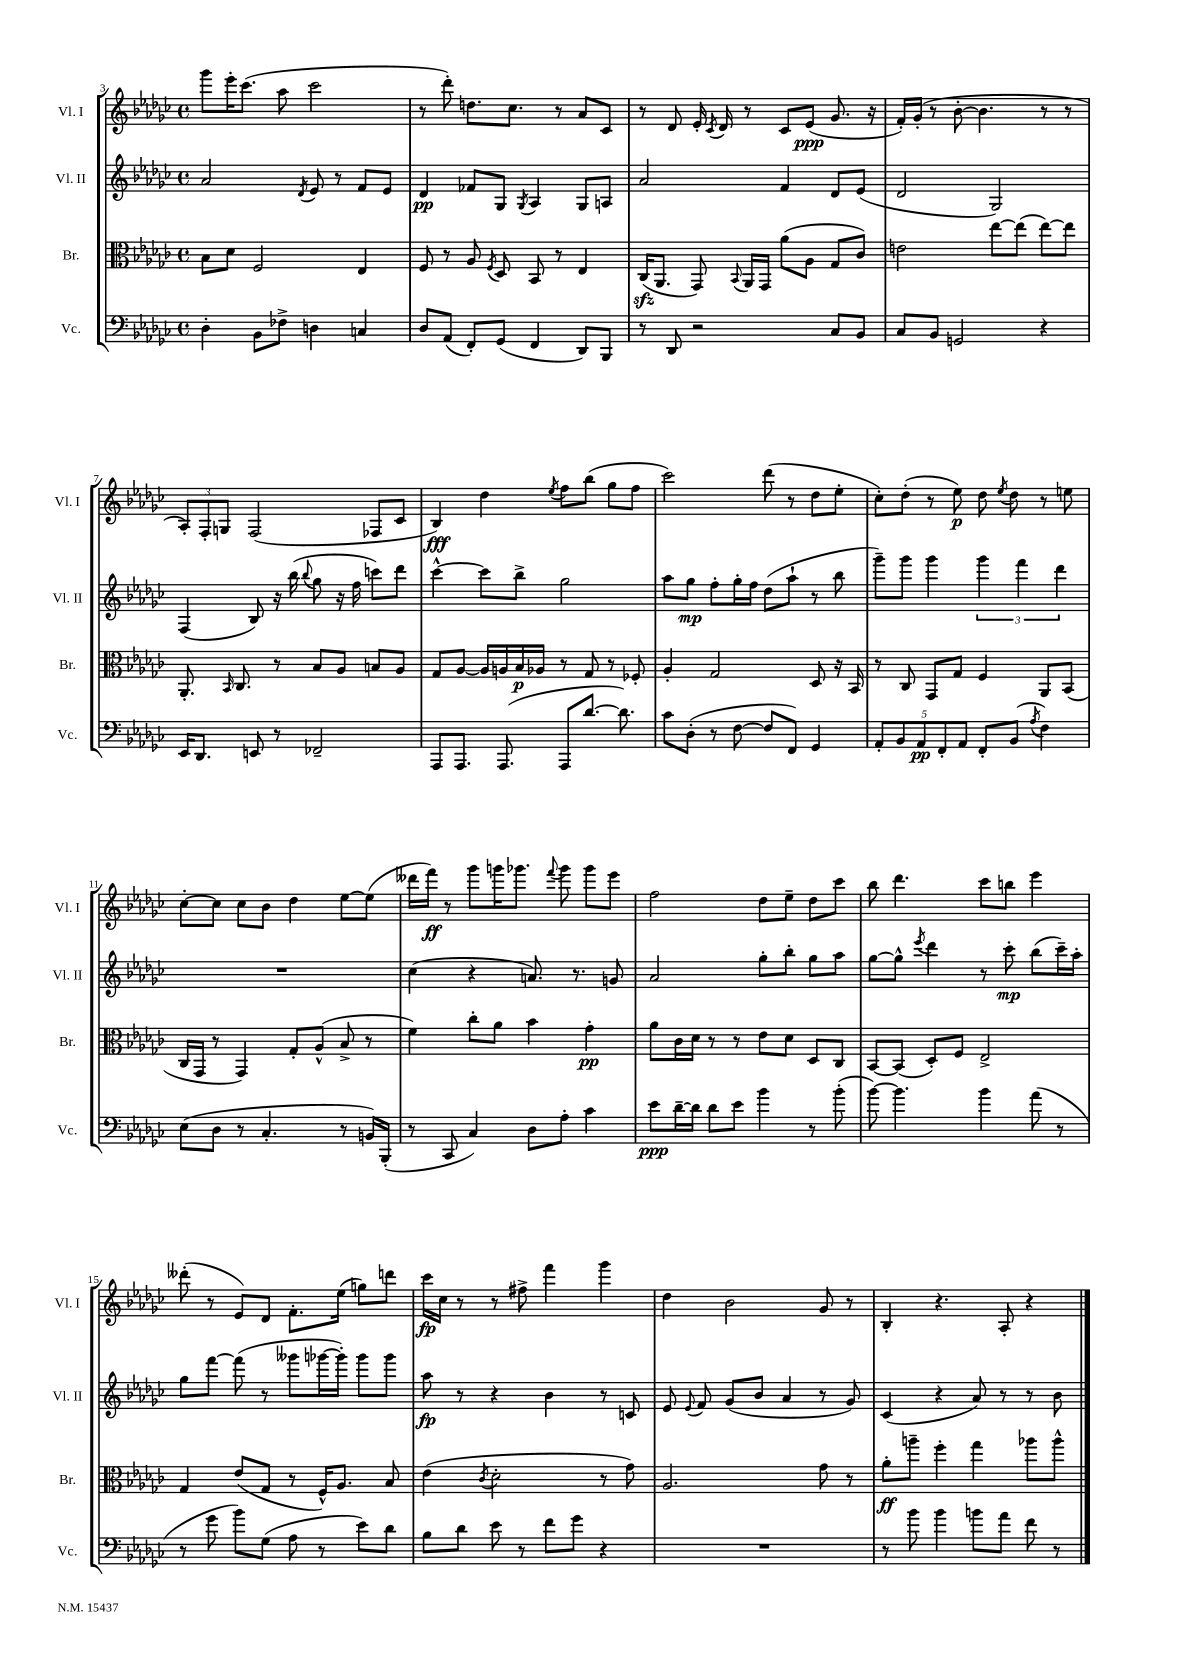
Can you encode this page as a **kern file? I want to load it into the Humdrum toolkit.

**kern	**dynam	**kern	**dynam	**kern	**dynam	**kern	**dynam
*part4	*part4	*part3	*part3	*part2	*part2	*part1	*part1
*staff4	*staff4	*staff3	*staff3	*staff2	*staff2	*staff1	*staff1
*I"Vc.	*	*I"Br.	*	*I"Vl. II	*	*I"Vl. I	*
*I'Vc.	*	*I'Br.	*	*I'Vl. II	*	*I'Vl. I	*
*clefF4	*	*clefC3	*	*clefG2	*	*clefG2	*
*k[b-e-a-d-g-c-]	*	*k[b-e-a-d-g-c-]	*	*k[b-e-a-d-g-c-]	*	*k[b-e-a-d-g-c-]	*
*M4/4	*	*M4/4	*	*M4/4	*	*M4/4	*
*met(c)	*	*met(c)	*	*met(c)	*	*met(c)	*
=3	=3	=3	=3	=3	=3	=3	=3
4D-'\	.	8B-\L	.	2a-/	.	8ggg-\L	.
.	.	8d-\J	.	.	.	16eee-'\K	.
.	.	.	.	.	.	(8.ccc-\J	.
8BB-\L	.	2F/	.	.	.	.	.
8F-X^\J	.	.	.	.	.	8aa-\	.
.	.	.	.	8qd-/	.	.	.
4Dn\	.	.	.	8e-/	.	2ccc-\	.
.	.	.	.	8r	.	.	.
4Cn/	.	4E-/	.	8f/L	.	.	.
.	.	.	.	8e-/J	.	.	.
=4	=4	=4	=4	=4	=4	=4	=4
8D-/L	.	8F/	.	4d-/	pp	8r	.
(8AA-/J	.	8r	.	.	.	8ddd-'\)	.
8FF'/L)	.	8A-/	.	8f-X/L	.	8.ddn\L	.
.	.	8qF/	.	.	.	.	.
(8GG-/J	.	8D-/	.	8G-/J	.	.	.
.	.	.	.	.	.	8.cc-\J	.
.	.	.	.	8qG-/	.	.	.
4FF/	.	8BB-/	.	4A-/	.	.	.
.	.	8r	.	.	.	8r	.
8DD-/L)	.	4E-/	.	8G-/L	.	8a-/L	.
8BBB-/J	.	.	.	8An/J	.	8c-/J	.
=5	=5	=5	=5	=5	=5	=5	=5
8r	.	(16C-zz/KL	.	2a-/	.	8r	.
.	.	8.AA-/J	.	.	.	.	.
8DD-/	.	.	.	.	.	8d-/	.
2r	.	8GG-/)	.	.	.	16e-'/	.
.	.	.	.	.	.	8qc-/	.
.	.	.	.	.	.	16d-/	.
.	.	8qqBB-/	.	.	.	.	.
.	.	16AA-/LL	.	.	.	8r	.
.	.	16GG-/JJ	.	.	.	.	.
.	.	(8a-\L	.	4f/	.	8c-/L	.
.	.	8A-\J	.	.	.	(8e-/J	ppp
8C-/L	.	8G-/L	.	8d-/L	.	8.g-/	.
8BB-/J	.	8c-/J)	.	(8e-/J	.	.	.
.	.	.	.	.	.	16r	.
=6	=6	=6	=6	=6	=6	=6	=6
8C-/L	.	2en\	.	2d-/	.	16f'/LL)	.
.	.	.	.	.	.	(16g-'/JJ	.
8BB-/J	.	.	.	.	.	8r	.
2GGn/	.	.	.	.	.	[8b-'\	.
.	.	.	.	.	.	4.b-\]	.
.	.	[8ee-\L	.	2G-/)	.	.	.
.	.	(8ee-\J]	.	.	.	.	.
4r	.	[8ee-\L)	.	.	.	8r	.
.	.	8ee-\J]	.	.	.	8r	.
!!LO:LB:g=z
=7	=7	=7	=7	=7	=7	=7	=7
16EE-/KL	.	8.AA-'/	.	(4F/	.	12A-'/L)	.
8.DD-/J	.	.	.	.	.	.	.
.	.	.	.	.	.	12F'/	.
.	.	.	.	.	.	12Gn/J	.
.	.	16qqBB-/	.	.	.	.	.
.	.	8.C-/	.	.	.	.	.
8EEn/	.	.	.	8B-/)	.	(2F/	.
8r	.	8r	.	16r	.	.	.
.	.	.	.	(16bb-\	.	.	.
.	.	.	.	8qqbb-/	.	.	.
2FF-X~/	.	8B-/L	.	8gg-\	.	.	.
.	.	8A-/J	.	16r	.	.	.
.	.	.	.	16ff\	.	.	.
.	.	8Bn/L	.	8cccn\L)	.	8F-X/L	.
.	.	8A-/J	.	8ddd-\J	.	8c-/J	.
=8	=8	=8	=8	=8	=8	=8	=8
8AAA-/L	.	8G-/L	.	[4ccc-^^\	.	4B-/)	fff
8.AAA-/J	.	[8A-/J	.	.	.	.	.
.	.	16A-/LL]	.	8ccc-\L]	.	4dd-\	.
(8.AAA-/	.	16An/	.	.	.	.	.
.	.	16B-/	p	8bb-^\J	.	.	.
.	.	16A-X/JJ	.	.	.	.	.
.	.	.	.	.	.	8qee-/	.
8AAA-/L	.	8r	.	2gg-\	.	8ff\L	.
[8.d-/J	.	8G-/	.	.	.	(8bb-\J	.
.	.	8r	.	.	.	8gg-\L	.
8.d-\])	.	.	.	.	.	.	.
.	.	8F-X'/	.	.	.	8ff\J	.
=9	=9	=9	=9	=9	=9	=9	=9
8c-\L	.	4A-'/	.	8aa-\L	.	2ccc-\)	.
(8D-'\J	.	.	.	8gg-\J	mp	.	.
8r	.	2G-/	.	8ff'\L	.	.	.
[8F\	.	.	.	16gg-'\L	.	.	.
.	.	.	.	16ff\JJ	.	.	.
8F/L]	.	.	.	(8dd-\L	.	(8ddd-\	.
8FF/J)	.	.	.	8aa-`\J	.	8r	.
4GG-/	.	8D-/	.	8r	.	8dd-\L	.
.	.	16r	.	8bb-\	.	8ee-'\J	.
.	.	16BB-/	.	.	.	.	.
=10	=10	=10	=10	=10	=10	=10	=10
10AA-'/L	.	8r	.	8ggg-~\L)	.	8cc-'\L)	.
10BB-/	.	.	.	.	.	.	.
.	.	8C-/	.	8ggg-\J	.	(8dd-'\J	.
10AA-/	pp	.	.	.	.	.	.
.	.	8GG-/L	.	4ggg-\	.	8r	.
10FF'/	.	.	.	.	.	.	.
.	.	8G-/J	.	.	.	8ee-\)	p
10AA-/J	.	.	.	.	.	.	.
8FF'/L	.	4F/	.	6ggg-\	.	8dd-\	.
.	.	.	.	.	.	8qee-/	.
(8BB-/J	.	.	.	.	.	8dd-\	.
.	.	.	.	6fff\	.	.	.
8qA-/	.	.	.	.	.	.	.
4F\)	.	8AA-/L	.	.	.	8r	.
.	.	.	.	6ddd-\	.	.	.
.	.	(8BB-/J	.	.	.	8een\	.
!!LO:LB:g=z
=11	=11	=11	=11	=11	=11	=11	=11
(8E-\L	.	16C-/LL	.	1r	.	[8cc-'\L	.
.	.	16GG-/JJ	.	.	.	.	.
8D-\J	.	8r	.	.	.	8cc-\J]	.
8r	.	4GG-/)	.	.	.	8cc-\L	.
4.C-'/	.	.	.	.	.	8b-\J	.
.	.	8G-'/L	.	.	.	4dd-\	.
.	.	(8A-^^/J	.	.	.	.	.
8r	.	8B-^/	.	.	.	[8ee-\L	.
16BBn/LL)	.	8r	.	.	.	(8ee-\J]	.
(16BBB-'/JJ	.	.	.	.	.	.	.
=12	=12	=12	=12	=12	=12	=12	=12
8r	.	4f\)	.	(4cc-\	.	16ddd--X\LL	.
.	.	.	.	.	.	16fff\JJ)	ff
8CC-/	.	.	.	.	.	8r	.
4C-/)	.	8cc-'\L	.	4r	.	8ggg-\L	.
.	.	8a-\J	.	.	.	16gggn\K	.
.	.	.	.	.	.	8.ggg-X\J	.
8D-\L	.	4b-\	.	8.an/)	.	.	.
.	.	.	.	.	.	8qqfff/	.
8A-'\J	.	.	.	.	.	8ggg-\	.
.	.	.	.	8.r	.	.	.
4c-\	.	4g-'\	pp	.	.	8ggg-\L	.
.	.	.	.	8gn/	.	8eee-\J	.
=13	=13	=13	=13	=13	=13	=13	=13
8e-\L	ppp	8a-\L	.	2a-/	.	2ff\	.
[16d-~\L	.	16c-\L	.	.	.	.	.
16d-\JJ]	.	16d-\JJ	.	.	.	.	.
8d-\L	.	8r	.	.	.	.	.
8e-\J	.	8r	.	.	.	.	.
4b-\	.	8e-\L	.	8gg-'\L	.	8dd-\L	.
.	.	8d-\J	.	8bb-'\J	.	8ee-~\J	.
8r	.	8D-/L	.	8gg-\L	.	8dd-\L	.
(8b-'\	.	8C-/J	.	8aa-\J	.	8ccc-\J	.
=14	=14	=14	=14	=14	=14	=14	=14
[8b-\)	.	[8BB-/L	.	[8gg-\L	.	8bb-\	.
4.b-\]	.	(8BB-/J]	.	8gg-^^\J]	.	4.ddd-\	.
.	.	.	.	8qeee-/	.	.	.
.	.	8D-'/L)	.	4ddd-\	.	.	.
.	.	8F/J	.	.	.	.	.
4b-\	.	2E-^/	.	8r	.	8ccc-\L	.
.	.	.	.	8ccc-'\	mp	8bbn\J	.
(8a-\	.	.	.	(8bb-\L	.	4eee-\	.
8r	.	.	.	16ccc-~\L)	.	.	.
.	.	.	.	16aa-'\JJ	.	.	.
!!LO:LB:g=z
=15	=15	=15	=15	=15	=15	=15	=15
8r	.	4G-/	.	8gg-\L	.	(8ddd--X'\	.
8g-\	.	.	.	[8fff\J	.	8r	.
8b-\L)	.	(8e-/L	.	(8fff\]	.	8e-/L)	.
(8G-\J	.	8G-/J	.	8r	.	8d-/J	.
8A-\	.	8r	.	8ggg--X\L	.	8.f'\L	.
8r	.	16F^^/KL)	.	[16ggg-X\L	.	.	.
.	.	8.A-/J	.	16ggg-'\JJ])	.	(16ee-\Jk	.
8e-\L)	.	.	.	8ggg-\L	.	8ggn\L)	.
8d-\J	.	8B-/	.	8ggg-\J	.	8dddn\J	.
=16	=16	=16	=16	=16	=16	=16	=16
8B-\L	.	(4e-\	.	8aa-\	fp	16ccc-\LL	fp
.	.	.	.	.	.	16cc-\JJ	.
8d-\J	.	.	.	8r	.	8r	.
.	.	8qc-/	.	.	.	.	.
8e-\	.	2d-'\	.	4r	.	8r	.
8r	.	.	.	.	.	8ff#X^\	.
8f\L	.	.	.	4b-\	.	4fff\	.
8g-\J	.	.	.	.	.	.	.
4r	.	8r	.	8r	.	4ggg-\	.
.	.	8g-\)	.	8cn/	.	.	.
=17	=17	=17	=17	=17	=17	=17	=17
1r	.	2.A-/	.	8e-/	.	4dd-\	.
.	.	.	.	8qqe-/	.	.	.
.	.	.	.	8f/	.	.	.
.	.	.	.	(8g-/L	.	2b-\	.
.	.	.	.	8b-/J	.	.	.
.	.	.	.	4a-/	.	.	.
.	.	8g-\	.	8r	.	8g-/	.
.	.	8r	.	8g-/)	.	8r	.
=18	=18	=18	=18	=18	=18	=18	=18
8r	.	8a-'\L	ff	(4c-/	.	4B-'/	.
8b-\	.	8aan~\J	.	.	.	.	.
4b-\	.	4ff'\	.	4r	.	4.r	.
8bn\L	.	4gg-\	.	8a-/)	.	.	.
8a-\J	.	.	.	8r	.	8A-'/	.
8f\	.	8aa-X\L	.	8r	.	4r	.
8r	.	8aa-^^\J	.	8b-\	.	.	.
==	==	==	==	==	==	==	==
*-	*-	*-	*-	*-	*-	*-	*-
